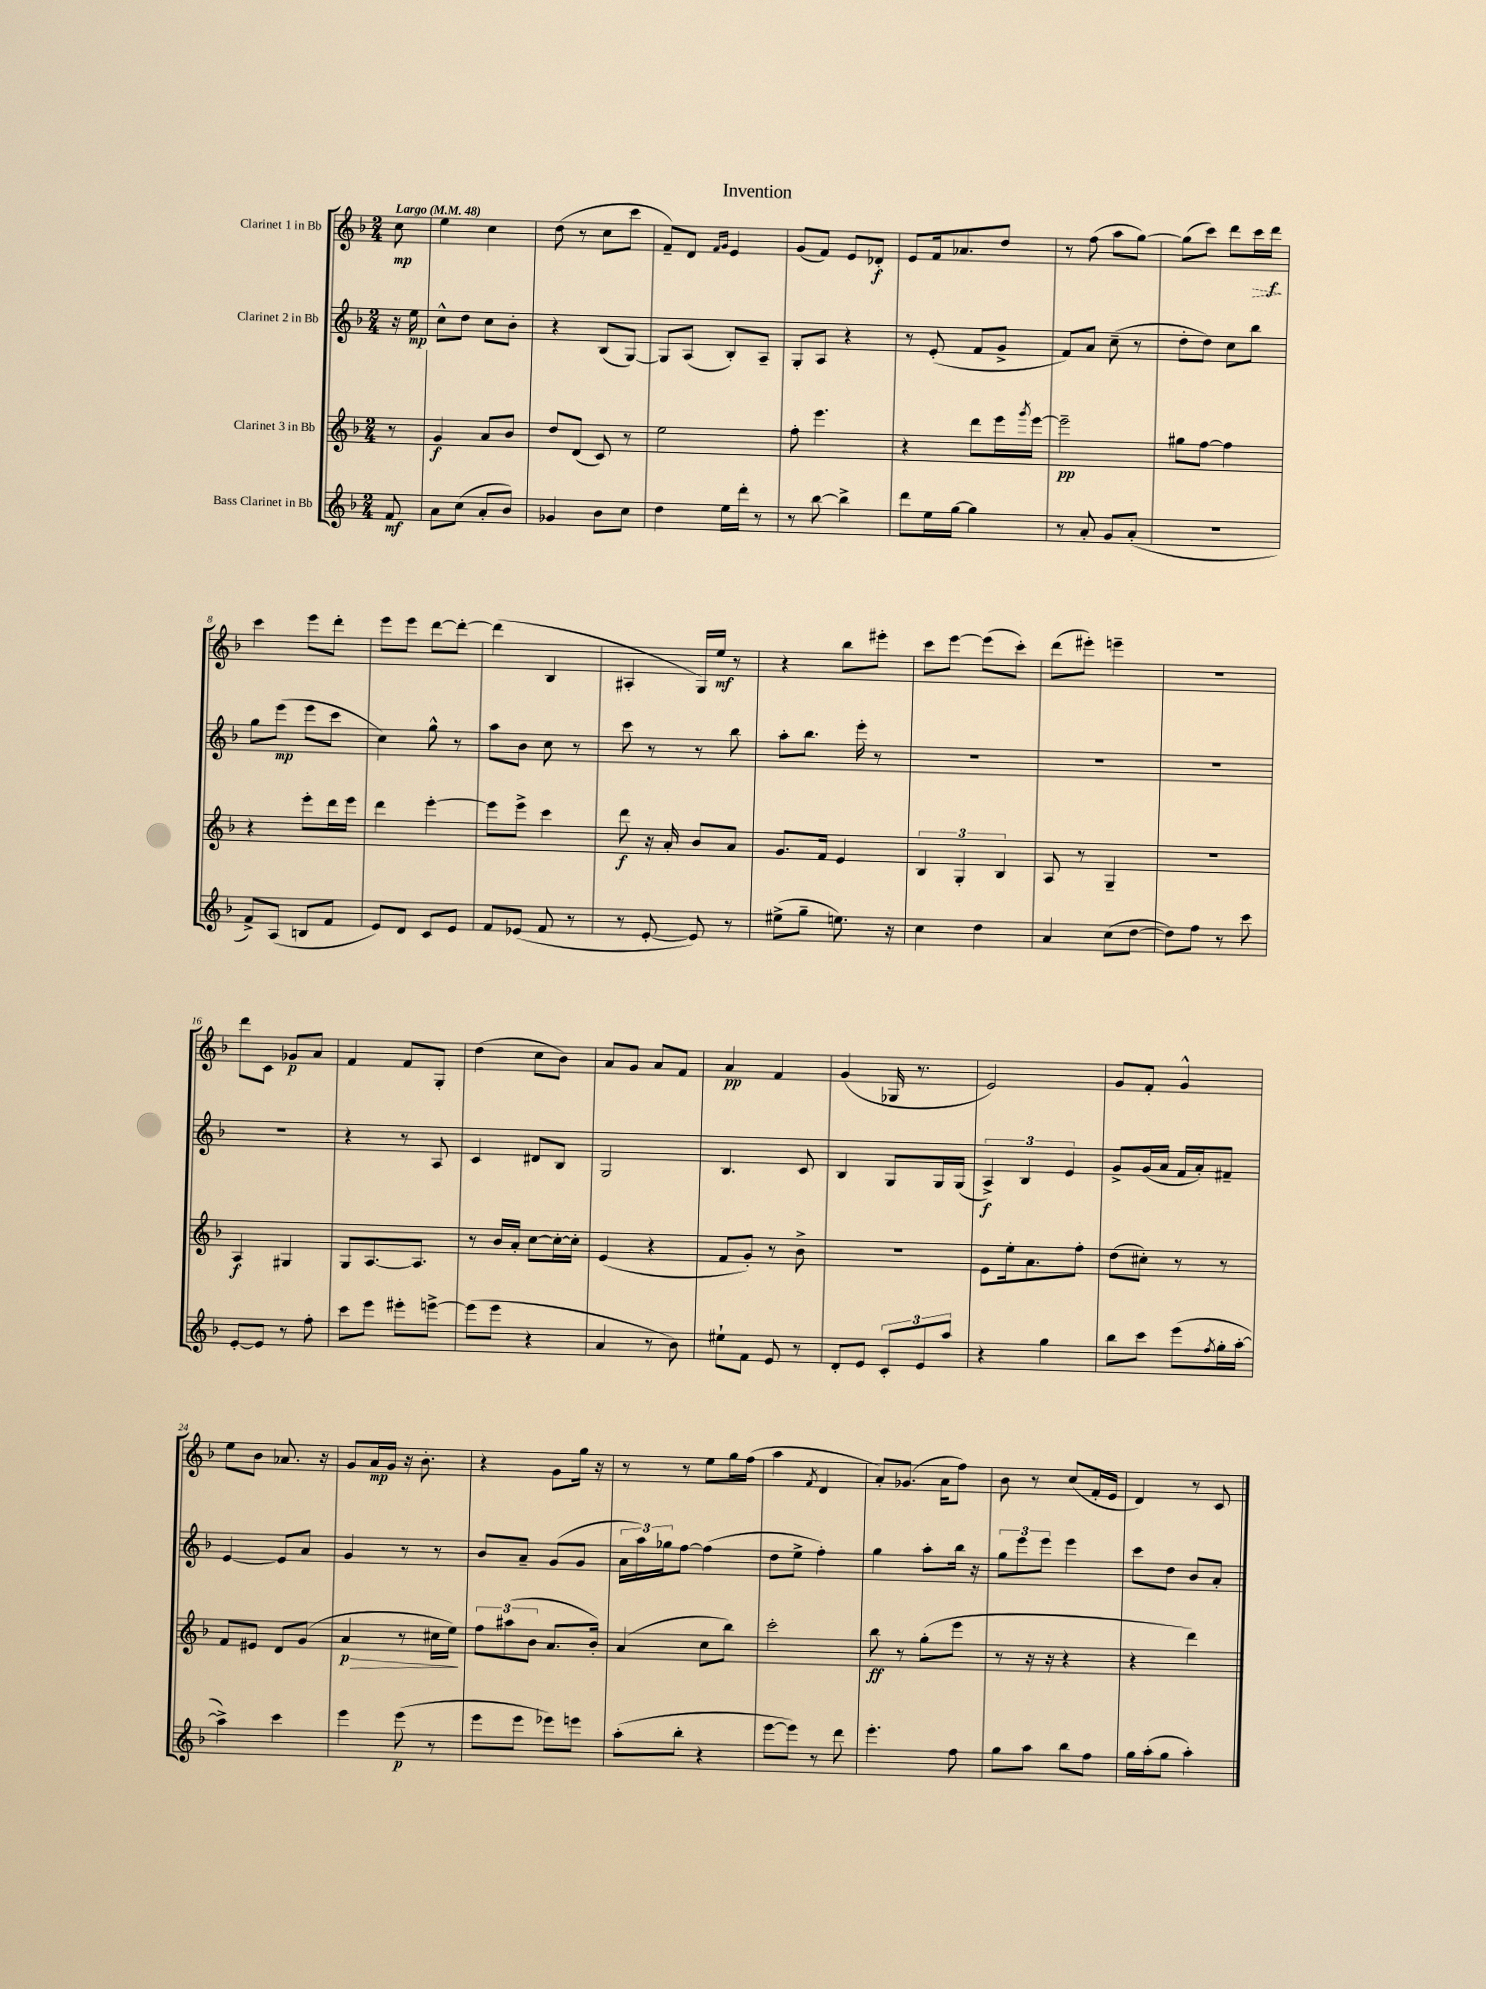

**kern	**kern	**kern	**kern
*staff4	*staff3	*staff2	*staff1
*clefG2	*clefG2	*clefG2	*clefG2
*k[b-]	*k[b-]	*k[b-]	*k[b-]
*M2/4	*M2/4	*M2/4	*M2/4
*MM48	*MM48	*MM48	*MM48
8f	8r	16r	8cc
.	.	16ee	.
=	=	=	=
8a	4g	8cc^^	4ee
(8cc	.	8dd	.
8a'	8a	8cc	4cc
8b-)	8b-	8b-'	.
=	=	=	=
4g-	8dd	4r	(8dd
.	(8d	.	8r
8b-	8c)	(8B-	8cc
8cc	8r	[8G)	8ccc
=	=	=	=
4dd	2ee	8G]	8f~)
.	.	(8A	8d
.	.	.	16qqf
.	.	.	16qqg
16ee	.	8B-')	4e
16ddd'	.	.	.
8r	.	8A~	.
=	=	=	=
8r	8ff'	8G'	(8g
[8bb-	4.eee	8A	8f)
4bb-^]	.	4r	8e
.	.	.	8d-'
=	=	=	=
8ddd	4r	8r	8e
16ee	.	(8e'	16f
[16gg	.	.	8.a-
4gg]	8ddd	8f	.
.	16eee	8g^	8dd
.	8qggg	.	.
.	[16eee	.	.
=	=	=	=
8r	2eee~]	8f)	8r
8a'	.	8a	(8ff
8g	.	(8cc~	8aa
(8a'	.	8r	[8gg)
=	=	=	=
2r	8gg#	8dd'	(8gg]
.	[8ff	8dd)	8ccc)
.	4ff]	8cc	8ddd
.	.	8bb-	16ccc
.	.	.	16ddd
=	=	=	=
8f^)	4r	8gg	4ccc
(8A	.	(8eee	.
8B	8eee'	8eee	8eee
8f	16ddd	8ccc	8ddd'
.	16eee	.	.
=	=	=	=
8e)	4ddd	4cc)	8eee
8d	.	.	8eee
8c	[4eee'	8gg^^	[8ddd
8e	.	8r	8ddd'_
=	=	=	=
8f	8eee]	8aa	(4ddd]
(8e-	8eee^	8b-	.
8f	4ccc	8cc	4B-
8r	.	8r	.
=	=	=	=
8r	8ddd	8ccc	4A#'
[8e'	16r	8r	.
.	16a'	.	.
8e])	8b-	8r	16G)
.	.	.	16ee
8r	8a	8bb-	8r
=	=	=	=
(8ee#^	8.g	8aa'	4r
8gg~	.	8.bb-	.
.	16f	.	.
8.ee)	4e	.	8bb-
.	.	16eee'	.
.	.	8r	8eee#'
16r	.	.	.
=	=	=	=
4cc	6B-	2r	8ccc
.	.	.	[8eee
.	6G'	.	.
4dd	.	.	(8eee]
.	6B-	.	.
.	.	.	8ccc')
=	=	=	=
4a	8A	2r	(8ddd
.	8r	.	8eee#')
(8cc	4G~	.	4eee~
[8dd	.	.	.
=	=	=	=
8dd])	2r	2r	2r
8ff	.	.	.
8r	.	.	.
8ccc	.	.	.
=	=	=	=
[8e'	4A	2r	8ddd
8e]	.	.	8c
8r	4G#	.	8g-
8ff'	.	.	8a
=	=	=	=
8ccc	8G	4r	4f
8eee	[8.A	.	.
8eee#'	.	8r	8f
.	8.A]	.	.
[8eee^	.	8A	8G'
=	=	=	=
(8eee]	8r	4c	(4dd
8eee	16b-	.	.
.	16a'	.	.
4r	[8cc	8d#	8cc
.	16cc'_	8B-	8b-)
.	16cc']	.	.
=	=	=	=
4a	(4e	2G	8a
.	.	.	8g
8r	4r	.	8a
8b-)	.	.	8f
=	=	=	=
8ee#`	8f	4.B-	4a
8f	8g')	.	.
8e	8r	.	4f
8r	8b-^	8c	.
=	=	=	=
8d'	2r	4B-	(4g
8e	.	.	.
12c'	.	8G	16G-
.	.	.	8.r
12e	.	.	.
.	.	16G	.
12aa	.	.	.
.	.	(16G	.
=	=	=	=
4r	8e	6A^)	2e)
.	16ee'	.	.
.	.	6B-	.
.	8.a	.	.
4gg	.	.	.
.	.	6e	.
.	8ff'	.	.
=	=	=	=
8bb-	(8dd	8g^	8g
8ccc	8cc#')	(16g	8f'
.	.	16a	.
(8eee	8r	16f	4g^^
.	.	16a')	.
8qff	.	.	.
16gg'	8r	8f#~	.
[16aa'	.	.	.
=	=	=	=
4aa^])	8f	[4e	8ee
.	8e#	.	8b-
4ccc	8d	8e]	8.a-
.	(8g	8a	.
.	.	.	16r
=	=	=	=
4eee	4a	4g	8g
.	.	.	16a
.	.	.	16g
(8eee	8r	8r	16r
.	.	.	8.b-'
8r	16cc#	8r	.
.	16ee)	.	.
=	=	=	=
8eee	12ff	8b-	4r
.	(12aa#	.	.
8eee	.	8a~	.
.	12b-	.	.
8eee-)	8.a	(8g	8g
8eee	.	8g	16gg
.	16b-')	.	16r
=	=	=	=
(8aa'	(4a	24a	8r
.	.	24aa)	.
.	.	24gg-	.
8bb-'	.	[8ff	8r
4r	8cc	(4ff]	8ee
.	8bb-)	.	16gg
.	.	.	(16ff
=	=	=	=
[8eee	2ccc'	8dd	4aa
8eee])	.	8ee^	.
.	.	.	8qf
8r	.	4ff')	4d
8ddd	.	.	.
=	=	=	=
4.eee'	8bb-	4gg	8a')
.	8r	.	(8.g-
.	(8gg'	8aa'	.
.	.	.	16a
8ff	8eee	16bb-	8ff)
.	.	16r	.
=	=	=	=
8gg	8r	12gg	8b-
.	.	12eee	.
8aa	16r	.	8r
.	.	12eee	.
.	16r	.	.
8bb-	4r	4eee	(8cc
8ff	.	.	16f'
.	.	.	16e
=	=	=	=
16gg	4r	8ccc	4d)
(16aa'	.	.	.
8gg	.	8dd	.
4aa')	4ddd)	8b-	8r
.	.	8a'	8c
==	==	==	==
*-	*-	*-	*-
